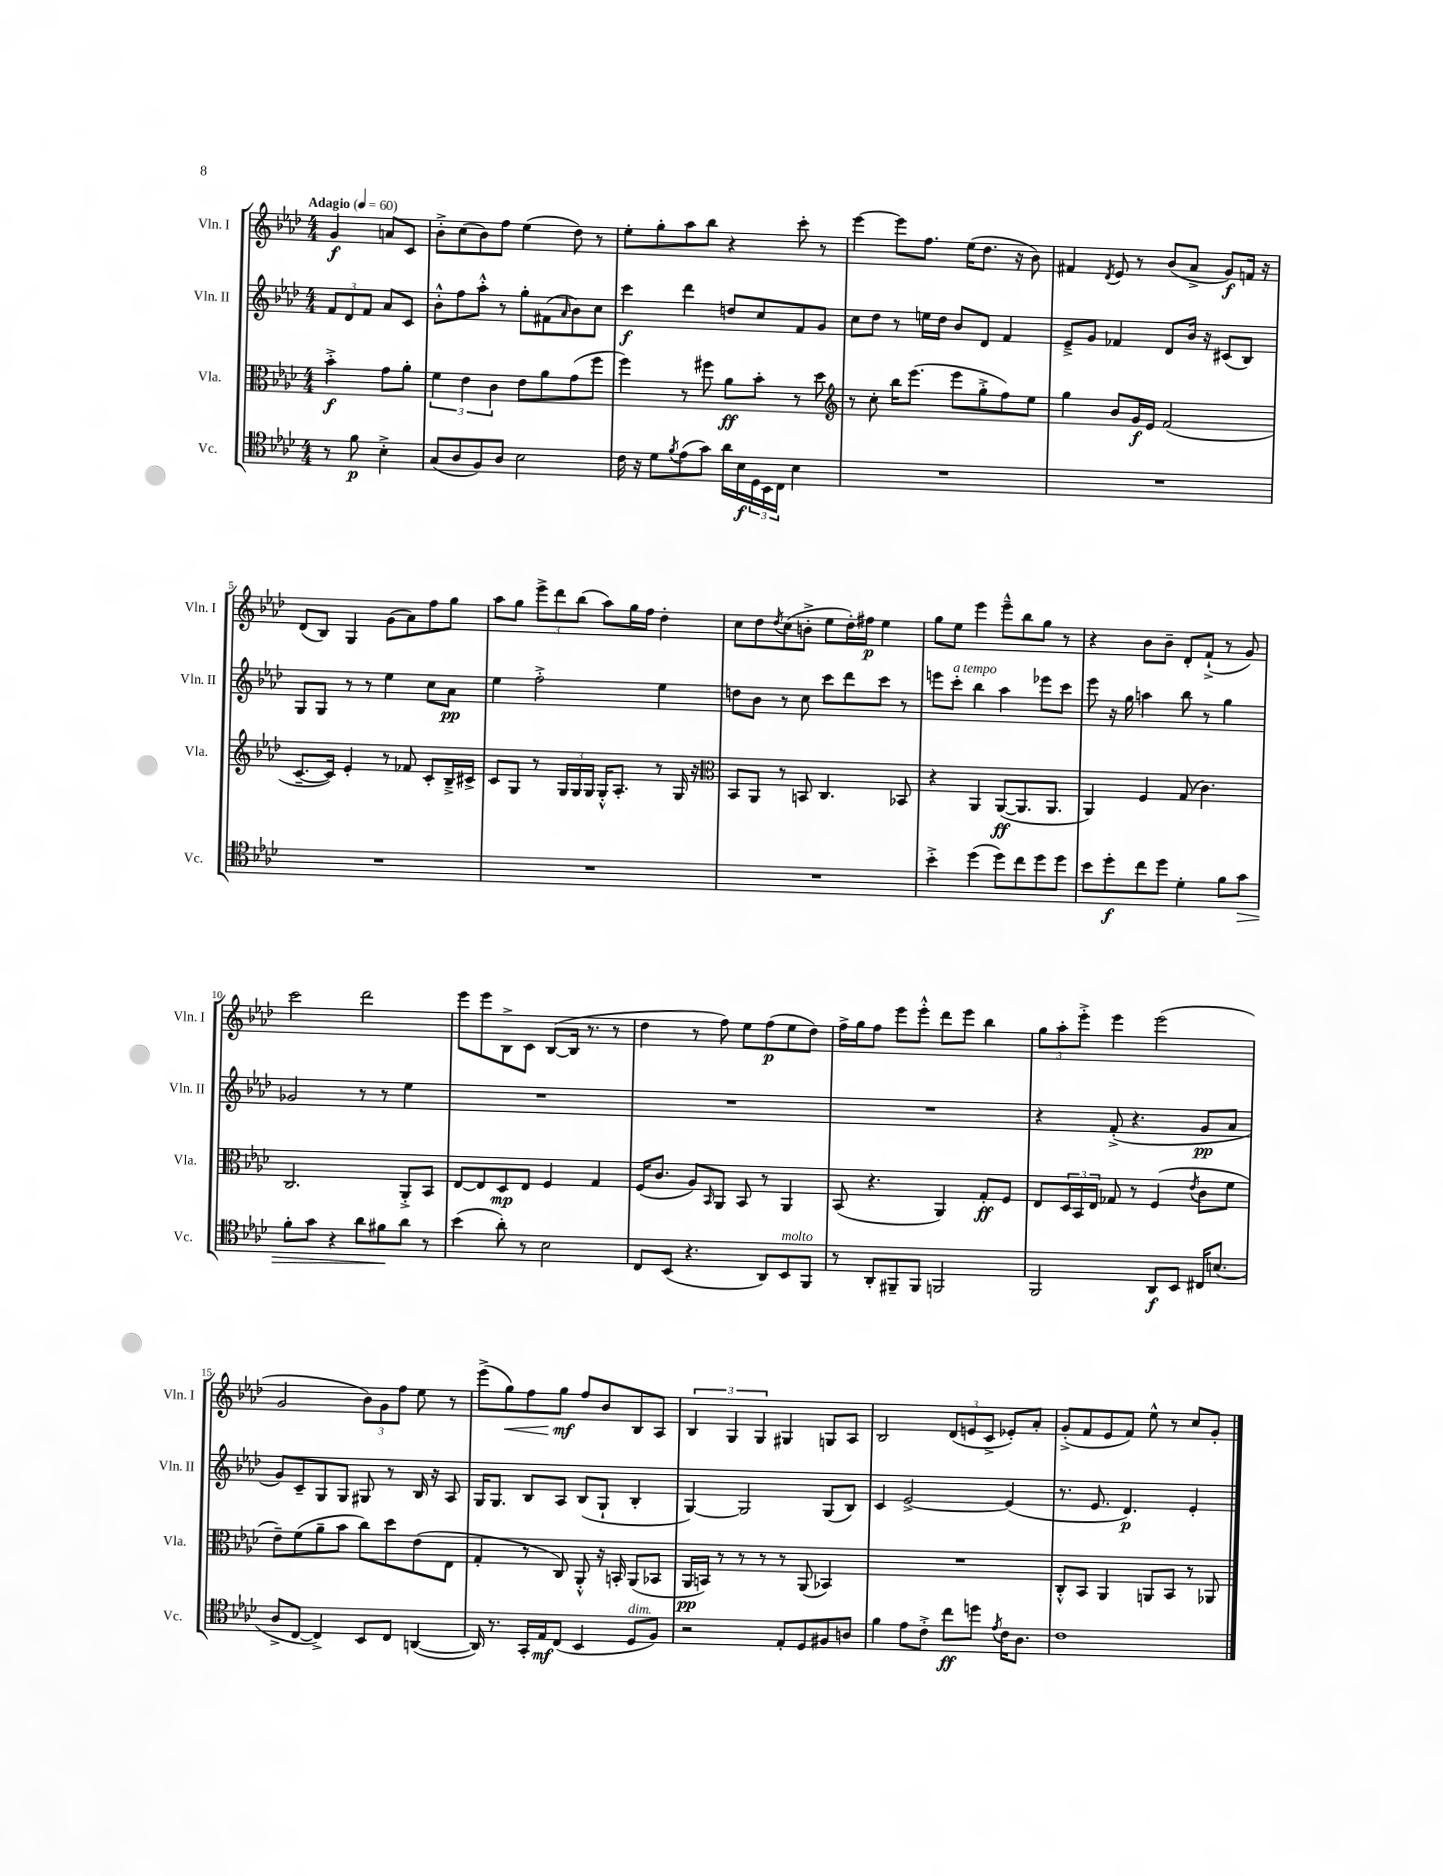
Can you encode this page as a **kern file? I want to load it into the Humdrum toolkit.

**kern	**kern	**kern	**kern
*staff4	*staff3	*staff2	*staff1
*clefC4	*clefC3	*clefG2	*clefG2
*k[b-e-a-d-]	*k[b-e-a-d-]	*k[b-e-a-d-]	*k[b-e-a-d-]
*M4/4	*M4/4	*M4/4	*M4/4
*MM60	*MM60	*MM60	*MM60
8r	4b-'^\	12f/L	4g/
.	.	12d-/	.
8f\	.	.	.
.	.	12f/J	.
4B-'^\	8g\L	8a-/L	8a/L
.	8a-'\J	8c/J	8c/J
=	=	=	=
(8G/L	6f\	8b-'^^\L	8b-'^\L
8A-/	.	8ff\	(8cc\
.	6e-\	.	.
8F/)	.	8aa-'^^\J	8b-\)
.	6c\	.	.
8A-/J	.	8r	8ff\J
2B-\	8e-\L	8gg'\L	(4ee-\
.	8a-\	(8f#\	.
.	.	16qqa-/	.
.	(8g\	8b-\)	8dd-\)
.	8ff\J	8cc\J	8r
=	=	=	=
16c\	4ff\)	4ccc\	8ee-'\L
16r	.	.	.
8d-\L	.	.	8gg'\
8qf/	.	.	.
(8e-\	8r	4ddd-\	8aa-\
8g\J)	8ff#\	.	8bb-\J
16a-\LL	8a-\L	8dd/L	4r
16B-\	.	.	.
24D-\	8b-'\J	8cc/	.
24BB-\	.	.	.
24C\JJ	.	.	.
4B-\	8r	8f/	8ccc'\
.	8dd-\	8g/J	8r
=	=	=	=
*	*clefG2	*	*
1r	8r	8cc\L	[4eee-\
.	8cc'\	8dd-\J	.
.	16bb-\LK	8r	8eee-\]L
.	(8.eee-\J	.	.
.	.	16ee\LL	8.ff\J
.	.	16dd-\JJ	.
.	8eee-\L	8b-/L	.
.	.	.	(16ee-\LK
.	8gg'^\	8d-/J	8.dd-\J
.	8ff\)	4f/	.
.	.	.	16r
.	8ee-\J	.	8b-\)
=	=	=	=
1r	4gg\	8e-~^/L	4f#/
.	.	8g/J	.
.	.	.	8qd-/
.	8b-/L	4f-/	8e-/
.	16g/L	.	8r
.	16e-/JJ	.	.
.	(2f/	8d-/L	(8b-/L
.	.	16b-/Jk	8a-^/J
.	.	16r	.
.	.	(8c#/L	8g/L)
.	.	8B-/J)	16f/Jk
.	.	.	16r
=	=	=	=
1r	[8.c~/L	8G/L	(8d-/L
.	.	8G/J	8B-/J)
.	16c/]Jk)	.	.
.	4e-'/	8r	4G/
.	.	8r	.
.	8r	4ee-\	(8g\L
.	8f-/	.	8a-\)
.	8c'/L	8cc\L	8ff\
.	16B-~^/L	8a-\J	8gg\J
.	16c#^/JJ	.	.
=	=	=	=
1r	8c/L	4ee-\	8aa-\L
.	8G/J	.	8gg\J
.	8r	2ff'^\	12eee-^\L
.	.	.	12ddd-\
.	24G/LL	.	.
.	24G/	.	(12bb-\J
.	24G/JJ	.	.
.	16G'^^/LK	.	8aa-\L)
.	8.A-'/J	.	.
.	.	.	16gg\L
.	.	.	16ff\JJ
.	8r	4ee-\	4dd-'\
.	16G/	.	.
.	16r	.	.
=	=	=	=
*	*clefC3	*	*
1r	8BB-/L	8dd\L	8cc\L
.	8AA-/J	8b-\J	8dd-\
.	.	.	8qdd-/
.	8r	8r	(8cc\
.	8BB/	8cc\	8b'^\J
.	4.C/	8ccc\L	8ee-\L
.	.	8ddd-\	16dd-'\L)
.	.	.	16ff#\JJ
.	.	8ccc\J	4ee-\
.	8BB-/	8r	.
=	=	=	=
4b-'^\	4r	8eee\L	8gg\L
.	.	8ccc'\J	8ee-\J
(4dd-\	4AA-/	4bb-\	4eee-\
8dd-\L)	([8AA-/L	4aa-\	8eee-~^^\L
8cc\	8.AA-/]	.	8bb-\
8dd-\	.	8eee-\L	8gg\J
.	8.AA-/J	.	.
8dd-\J	.	8ccc\J	8r
=	=	=	=
8b-\L	4AA-/)	8eee-\	4r
8dd-'\	.	16r	.
.	.	16gg\	.
8cc\	4F/	4aa\	8b-\L
8dd-\J	.	.	8b-~\J
4d-'\	(8G/	8bb-\	8d-'/L
.	4.c\)	8r	(8f`^/J
8f\L	.	4gg\	8r
8g\J	.	.	8g/)
=	=	=	=
8f'\L	2.C/	2g-/	2ccc\
8g\J	.	.	.
4r	.	.	.
8a-\L	.	8r	2ddd-\
8f#\	.	8r	.
8a-\J	8AA-'^/L	4ee-\	.
8r	8BB-/J	.	.
=	=	=	=
(4b-\	[8E-/L	1r	8eee-\L
.	8E-/]	.	8eee-\
8a-'\)	8D-/	.	8B-^\
8r	8E-/J	.	8c\J
2B-\	4F/	.	([8B-/L
.	.	.	16B-/]Jk
.	.	.	8.r
.	4G/	.	.
.	.	.	8r
=	=	=	=
8C/L	(16F/LK	1r	4dd-\
.	8.c/J	.	.
(8BB-/J	.	.	.
4.r	8A-/L)	.	8r
.	16qqBB-/	.	.
.	8AA-/J	.	8ff\)
.	8BB-/	.	8ee-\L
8AA-/L)	8r	.	(8ff\
8BB-/	4AA-/	.	8ee-\
8FF/J	.	.	8dd-\J)
=	=	=	=
8r	(8BB-/	1r	16ff^\LL
.	.	.	16gg\J
8AA-'/L	4.r	.	8ff\J
8FF#~/	.	.	8eee-\L
8FF#/J	.	.	8eee-'^^\J
2FF/	4AA-/)	.	8ddd-\L
.	.	.	8eee-\J
.	8G'/L	.	4bb-\
.	8F/J	.	.
=	=	=	=
2FF/	8E-/L	4r	12gg\L
.	.	.	12aa-'\
.	24D-/L	.	.
.	24BB-/	.	12eee-'^\J
.	24E-/JJ	.	.
.	8G-/	(8f'^/	4eee-\
.	8r	4.r	.
8AA-/L	(4F/	.	(2eee-\
8BB-/J	.	.	.
.	8qe-/	.	.
16C#/LK	8c\L	8g/L	.
(8.B/J	.	.	.
.	8f\J	8a-/J	.
=	=	=	=
8A-^/L	8e-~\L)	8g/L)	2g/
[8C/J	(8f\	8c~/	.
4C^/])	8a-~\	8G/	.
.	8b-\J	8G/J	.
8BB-/L	8cc\L)	8G#/	12b-\L)
.	.	.	12g\
8C/J	8dd-\	8r	.
.	.	.	12ff\J
([4AA/	(8e-\	16B-/	8ee-\
.	.	16r	.
.	8E-\J	8A-/	8r
=	=	=	=
16AA/])	4G'/	16G/LK	(8eee-^\L
8.r	.	8.G/J	.
.	.	.	8gg\)
16GG'/LL	8r	8B-/L	8ff\
16E-/J	.	.	.
(8C/J	8C/)	8A-/J	8gg\J
4BB-/	8AA-'^^/	(8B-/L	8ff/L
.	16r	8G`/J	8b-/
.	16BB'/	.	.
8D-/L	(8AA-/L	4B-'/	8B-/
8F/J)	8BB-/J	.	8A-/J
=	=	=	=
2r	16AA-/LL	[4G/)	6B-/
.	16BB/JJ)	.	.
.	8r	.	.
.	.	.	6G/
.	8r	2G/]	.
.	.	.	6G/
.	8r	.	.
8E-'/L	8r	.	4G#/
8D-/	(8AA-/	.	.
8F#/	4BB-/)	(8G/L	8G/L
8A/J	.	8B-/J)	8A-/J
=	=	=	=
4f\	1r	4c/	2B-/
8e-\L	.	[2e-^/	.
8c'^\J	.	.	.
8cc\L	.	.	(12d-/L
.	.	.	12e/
8dd\J	.	.	.
.	.	.	12c^/J
8qe-/	.	.	.
16c\LK	.	(4e-/]	8e-'/L)
8.A-\J	.	.	.
.	.	.	8a-'/J
=	=	=	=
1c	8C'^^/L	8.r	(8g'^/L
.	8BB-/J	.	8f/
.	.	8.e-/	.
.	4AA-/	.	8e-/
.	.	4.d-/)	8f/J)
.	8AA/L	.	8ee-^^\
.	8BB-/J	.	8r
.	8r	4e-'/	8cc/L
.	8AA-/	.	8g'/J
==	==	==	==
*-	*-	*-	*-
